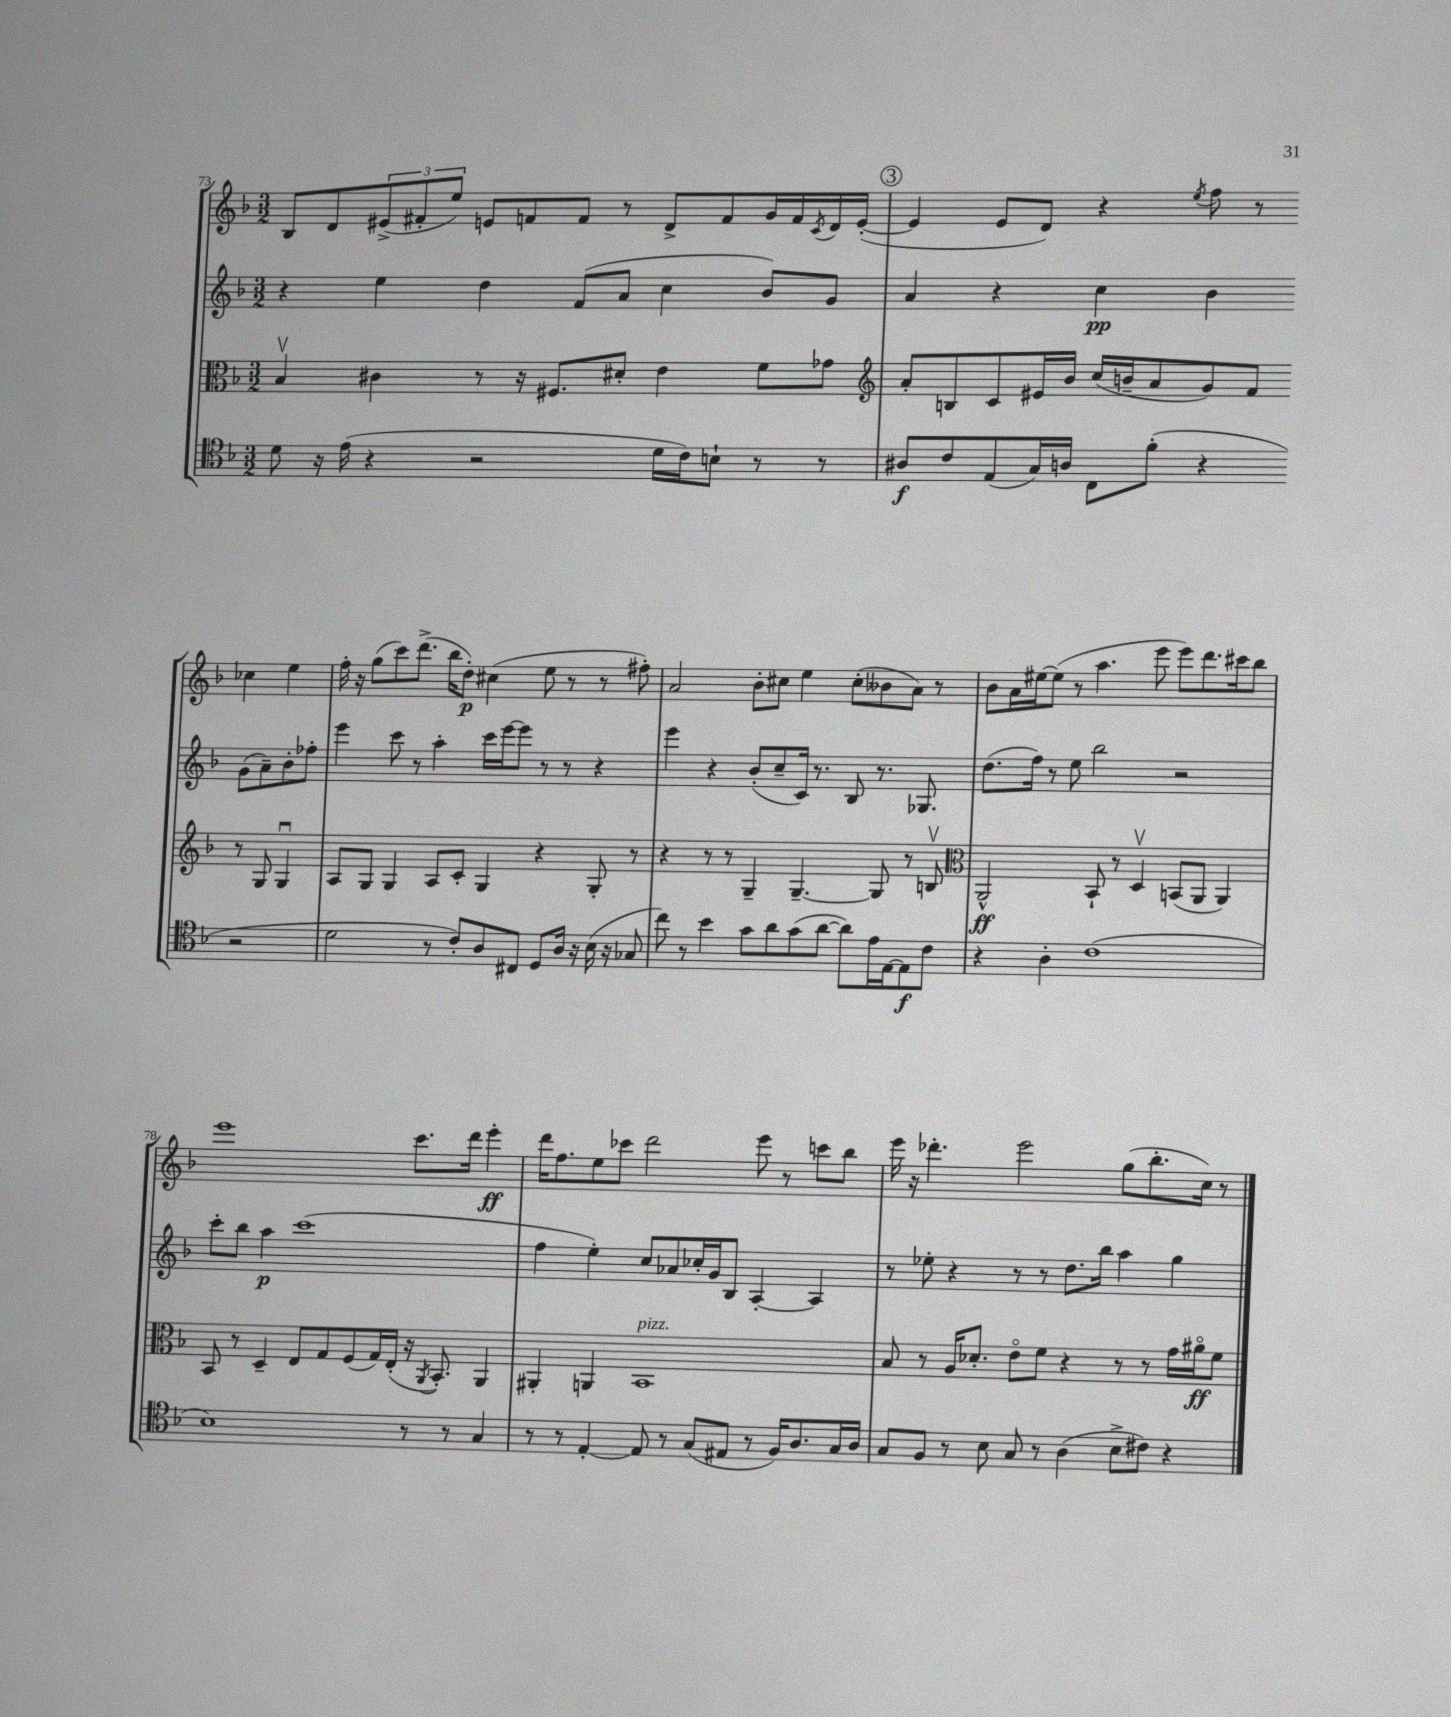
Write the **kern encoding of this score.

**kern	**kern	**kern	**kern
*staff4	*staff3	*staff2	*staff1
*clefC4	*clefC3	*clefG2	*clefG2
*k[b-]	*k[b-]	*k[b-]	*k[b-]
*M3/2	*M3/2	*M3/2	*M3/2
8d	4B-v	4r	8B-
16r	.	.	8d
(16e	.	.	.
4r	4c#	4ee	(12e#^
.	.	.	12f#'
.	.	.	12ee)
2r	8r	4dd	8e
.	16r	.	8f
.	8.F#	.	.
.	.	(8f	8f
.	8d#'	8a	8r
16d	4e	4cc	8d^
16c)	.	.	.
8B`	.	.	8f
8r	8f	8b-)	16g
.	.	.	16f
.	.	.	8qc
8r	8g-	8g	16d
.	.	.	([16e'
=	=	=	=
*	*clefG2	*	*
8A#	8a'	4a	4e]
8c	8B	.	.
(8E	8c	4r	8e
16G)	16e#	.	8d)
16A	16b-	.	.
8C	(16cc	4cc	4r
.	16b~	.	.
(8f'	8a	.	.
.	.	.	8qee
4r	8g)	4b-	8ff
.	8f	.	8r
2r	8r	(8g	4cc-
.	8G	8a~)	.
.	4Gu	8b-'	4ee
.	.	8ff-'	.
=	=	=	=
2d	8A	4eee	16ff'
.	.	.	16r
.	8G	.	(8gg
.	4G	8ccc	8ccc)
.	.	8r	(8.ddd^
8r	8A	4aa'	.
.	.	.	16bb-
8c')	8c'	.	8dd')
8A	4G	16ccc	(4cc#
.	.	[16eee	.
8C#	.	8eee]	.
8D	4r	8r	8ee
16A	.	8r	8r
16r	.	.	.
(16B-	8G'	4r	8r
16r	.	.	.
8G-	8r	.	8ff#')
=	=	=	=
8cc)	4r	4eee	2a
8r	.	.	.
4b-	8r	4r	.
.	8r	.	.
8g	4G~	(8b-'	8b-'
8a	.	8cc~	8cc#
(8g	[4.G~	16c)	4ee
.	.	8.r	.
[8a	.	.	.
8a])	.	8B-	(8cc#'
16e	8G]	8.r	8b--
[16E	.	.	.
8E]	8r	.	8a)
.	.	8.G-	.
8c	8Bv	.	8r
=	=	=	=
*	*clefC3	*	*
4r	2AA^^	(8.dd	8b-
.	.	.	16a
.	.	16ff)	[16ee#
4A'	.	8r	(8ee#]
.	.	8ee	8r
(1c	8BB-`	2bb-	4.aa
.	8r	.	.
.	4Dv	.	.
.	.	.	8eee
.	(8BB	2r	8eee)
.	8AA	.	8.ddd
.	4AA)	.	.
.	.	.	16ccc#
.	.	.	8bb-
=	=	=	=
1B-)	8BB-	8ccc'	1eee
.	8r	8bb-	.
.	4D~	4aa	.
.	8E	(1ccc	.
.	8G	.	.
.	(8F	.	.
.	16G)	.	.
.	(16E'	.	.
8r	16r	.	8.ccc
.	8qAA	.	.
.	8.BB-')	.	.
8r	.	.	.
.	.	.	16ddd
4G	4AA	.	4eee'
=	=	=	=
8r	4AA#'	4ff	16ddd
.	.	.	8.ff
8r	.	.	.
[4E'	4AA	4ee')	8ee
.	.	.	8ccc-
8E]	1BB-	8cc	2ddd
8r	.	8a-	.
(8G	.	16cc-'	.
.	.	16g	.
8E#	.	8B-	.
8r	.	[4A'	8eee
16F)	.	.	8r
8.A	.	.	.
.	.	4A]	8ccc
16G	.	.	8bb-
16A	.	.	.
=	=	=	=
8G	8B-	8r	16eee
.	.	.	16r
8F	8r	8ee-'	4.ddd-'
8r	16A	4r	.
.	8.d-'	.	.
8B-	.	.	.
8G	8eo	8r	2eee
8r	8f	8r	.
(4A	4r	8.dd	.
.	.	16bb-	.
8B-^	8r	4aa	(8gg
8c#)	8r	.	8.bb-'
4r	16g	4gg	.
.	16a#o	.	16cc)
.	8f	.	8r
==	==	==	==
*-	*-	*-	*-
